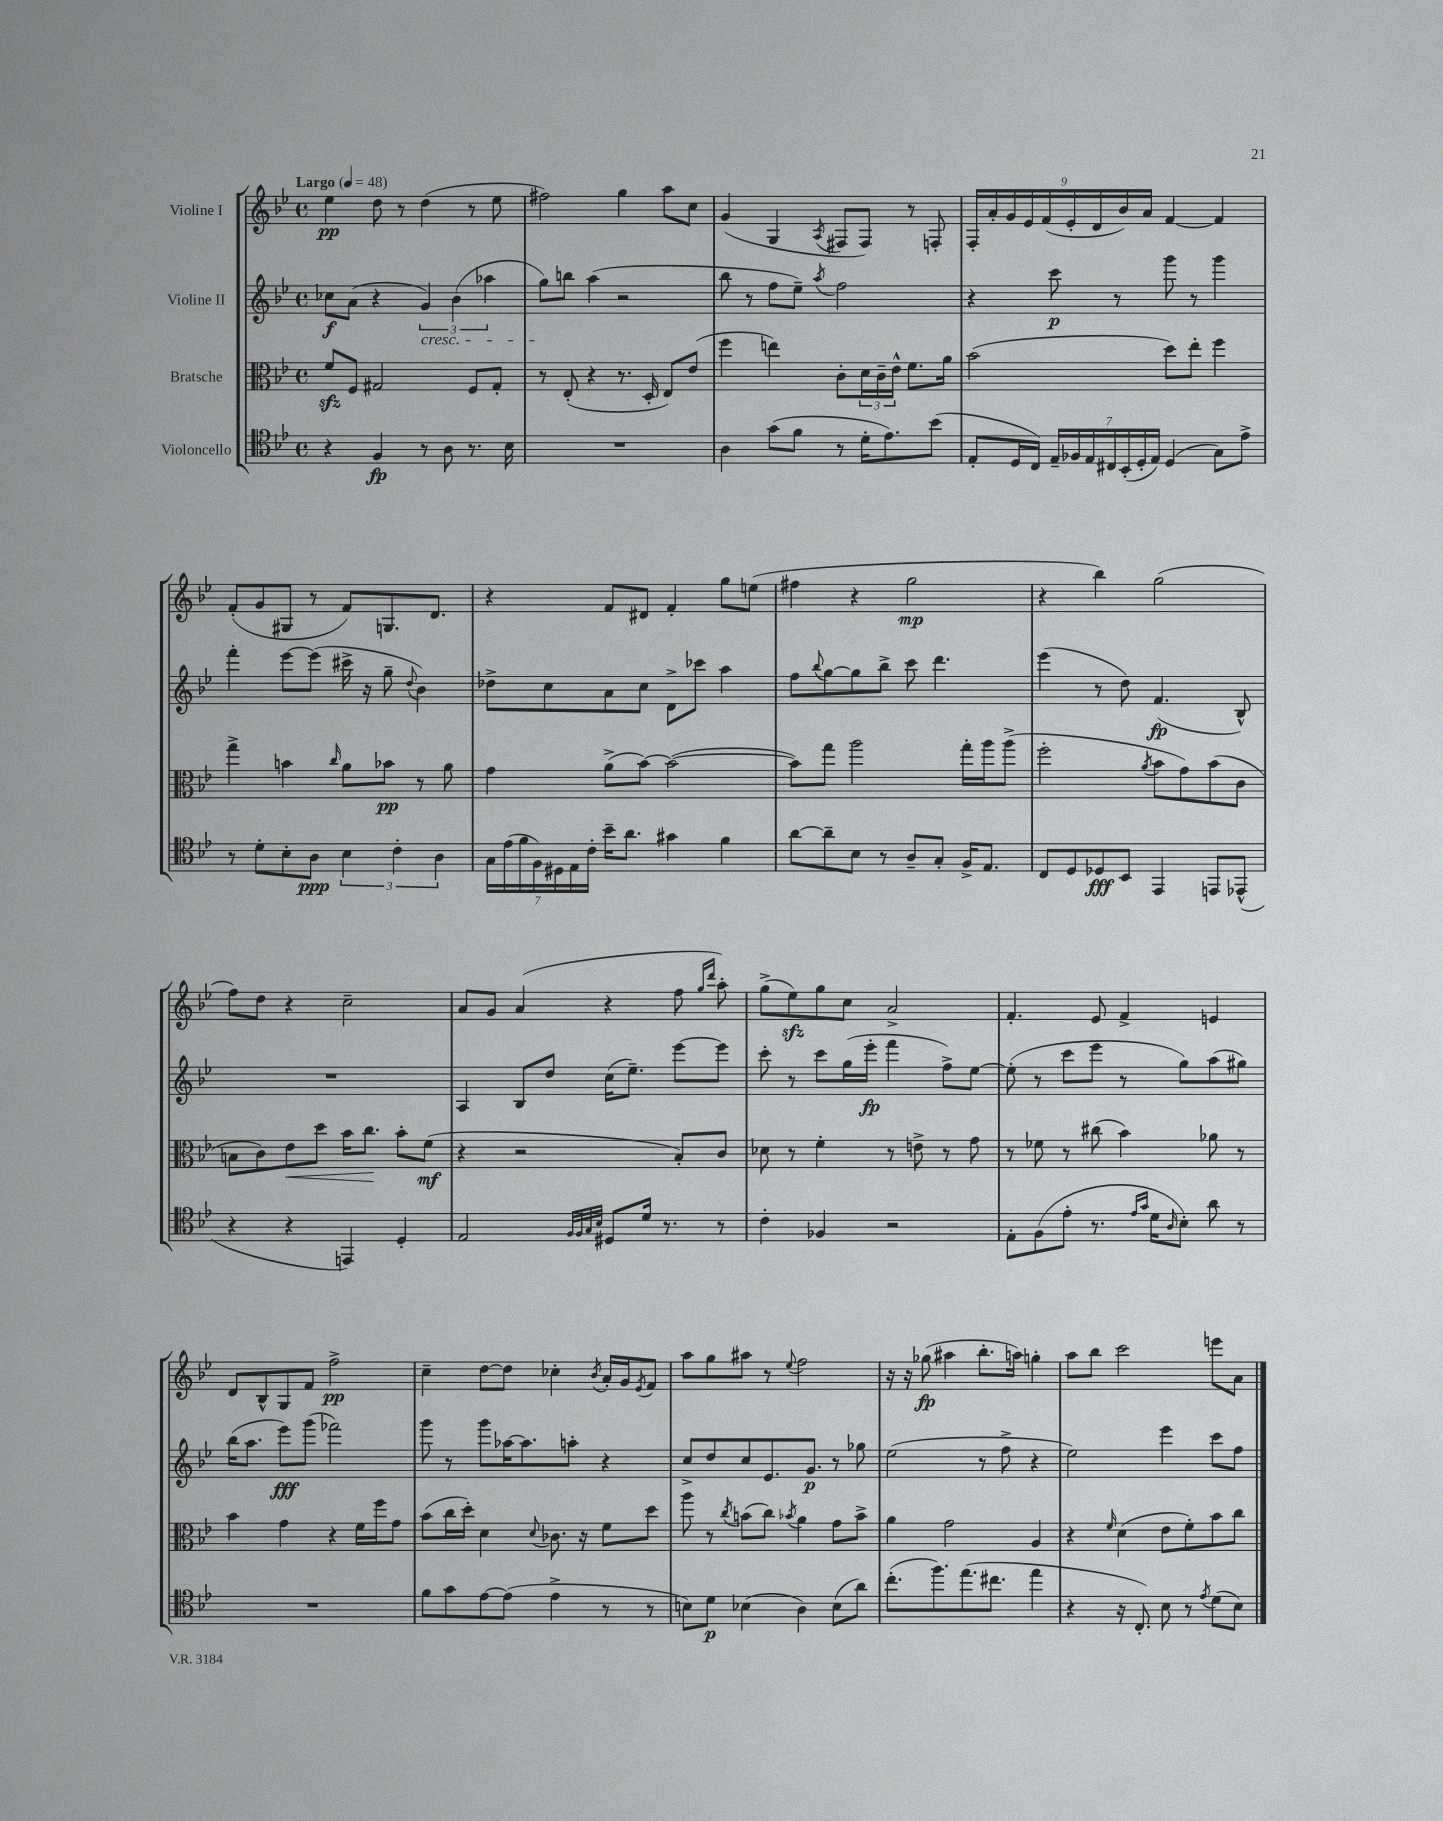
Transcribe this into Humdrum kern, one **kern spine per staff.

**kern	**dynam	**kern	**dynam	**kern	**dynam	**kern	**dynam
*part4	*part4	*part3	*part3	*part2	*part2	*part1	*part1
*staff4	*staff4	*staff3	*staff3	*staff2	*staff2	*staff1	*staff1
*I"Violoncello	*	*I"Bratsche	*	*I"Violine II	*	*I"Violine I	*
*clefC4	*	*clefC3	*	*clefG2	*	*clefG2	*
*k[b-e-]	*	*k[b-e-]	*	*k[b-e-]	*	*k[b-e-]	*
*M4/4	*	*M4/4	*	*M4/4	*	*M4/4	*
*met(c)	*	*met(c)	*	*met(c)	*	*met(c)	*
*MM48	*	*MM48	*	*MM48	*	*MM48	*
=1	=1	=1	=1	=1	=1	=1	=1
!	!	!	!	!	!	!LO:TX:a:B:t=Largo	!
4r	.	8fzz/L	.	8cc-X\L	f	4ee-\	pp
.	.	8F/J	.	(8a\J	.	.	.
4F/	fp	2G#X/	.	4r	.	8dd\	.
.	.	.	.	.	.	8r	.
!	!	!	!	!LO:TX:b:i:t=cresc.	!	!	!
8r	.	.	.	6g/)	.	(4dd\	.
8A\	.	.	.	.	.	.	.
.	.	.	.	(6b-\	.	.	.
8.r	.	8F/L	.	.	.	8r	.
.	.	.	.	6aa-X\	.	.	.
.	.	8G#'/J	.	.	.	8ee-\	.
16B-\	.	.	.	.	.	.	.
=2	=2	=2	=2	=2	=2	=2	=2
1r	.	8r	.	8gg\L)	.	2ff#X\)	.
.	.	(8E-'/	.	8bbn\J	.	.	.
.	.	4r	.	(4aa\	.	.	.
.	.	8.r	.	2r	.	4gg\	.
.	.	16D'/	.	.	.	.	.
.	.	8E-/L)	.	.	.	8aa\L	.
.	.	(8e-/J	.	.	.	8cc\J	.
=3	=3	=3	=3	=3	=3	=3	=3
4A\	.	4ff\	.	8bb-\	.	(4g/	.
.	.	.	.	8r	.	.	.
(8g\L	.	4een\)	.	8ff\L	.	4G/	.
8f\J	.	.	.	8ee-~\J)	.	.	.
.	.	.	.	8qaa/	.	8qA/	.
8r	.	8c'\L	.	2ff\	.	8F#X/L	.
16d'\KL	.	24d\L	.	.	.	8F#/J)	.
.	.	24c~\	.	.	.	.	.
8.e-\)	.	.	.	.	.	.	.
.	.	24e-^^\JJ	.	.	.	.	.
.	.	8.f\L	.	.	.	8r	.
(8b-\J	.	.	.	.	.	8Fn'/	.
.	.	16a\Jk	.	.	.	.	.
=4	=4	=4	=4	=4	=4	=4	=4
8E-'/L	.	(2b-\	.	4r	.	18F'/LL	.
.	.	.	.	.	.	18a'/	.
.	.	.	.	.	.	18g/	.
16D/L	.	.	.	.	.	.	.
.	.	.	.	.	.	18e-/	.
16C/JJ)	.	.	.	.	.	.	.
.	.	.	.	.	.	(18f/	.
28E-~/LL	.	.	.	8ccc\	p	.	.
.	.	.	.	.	.	18e-'/	.
28F-X/	.	.	.	.	.	.	.
28E-/	.	.	.	.	.	.	.
.	.	.	.	.	.	18d/	.
28C#X/	.	.	.	.	.	.	.
.	.	.	.	8r	.	.	.
.	.	.	.	.	.	18b-/)	.
(28BB-'/	.	.	.	.	.	.	.
28D'/	.	.	.	.	.	.	.
.	.	.	.	.	.	18a/JJ	.
28E-/JJ)	.	.	.	.	.	.	.
(4D/	.	8dd\L)	.	8ggg\	.	[4f/	.
.	.	8ee-'\J	.	8r	.	.	.
8G\L)	.	4ff\	.	4ggg\	.	4f/]	.
8e-^\J	.	.	.	.	.	.	.
!!LO:LB:g=z
=5	=5	=5	=5	=5	=5	=5	=5
8r	.	4gg^\	.	4fff'\	.	(8f'/L	.
8d'\L	.	.	.	.	.	8g/	.
8B-'\	.	4bn\	.	[8eee-\L	.	8G#X/J	.
8A\J	ppp	.	.	(8eee-\J]	.	8r	.
.	.	16qqcc/	.	.	.	.	.
6B-\	.	8a\L	.	16ccc#X^\	.	8f/L)	.
.	.	.	.	16r	.	.	.
.	.	8b-X\J	pp	8gg~\	.	8.Gn/	.
6c'\	.	.	.	.	.	.	.
.	.	.	.	8qqdd/	.	.	.
.	.	8r	.	4b-\)	.	.	.
.	.	.	.	.	.	8.d/J	.
6A\	.	.	.	.	.	.	.
.	.	8a\	.	.	.	.	.
=6	=6	=6	=6	=6	=6	=6	=6
28G\LL	.	4g\	.	8dd-X^\L	.	4r	.
(28e-\	.	.	.	.	.	.	.
28f\	.	.	.	.	.	.	.
28F\)	.	.	.	.	.	.	.
.	.	.	.	8cc\	.	.	.
28D#X\	.	.	.	.	.	.	.
28E-\	.	.	.	.	.	.	.
28c'\JJ	.	.	.	.	.	.	.
16b-~\KL	.	(8a^\L	.	8a\	.	8f/L	.
8.a\J	.	.	.	.	.	.	.
.	.	[8b-\J)	.	8cc\J	.	8d#X/J	.
4g#X\	.	(2b-\_	.	8d^\L	.	4f'/	.
.	.	.	.	8ccc-X\J	.	.	.
4f\	.	.	.	4aa\	.	8gg\L	.
.	.	.	.	.	.	(8een\J	.
=7	=7	=7	=7	=7	=7	=7	=7
[8a\L	.	8b-\L])	.	8ff\L	.	4ff#X\	.
.	.	.	.	8qqbb-/	.	.	.
8a~\]	.	8gg\J	.	[8gg\	.	.	.
8B-\J	.	2aa\	.	8gg\]	.	4r	.
8r	.	.	.	8bb-^\J	.	.	.
8A~/L	.	.	.	8ccc\	.	2gg\	mp
8G'/J	.	.	.	4.ddd\	.	.	.
16F^/KL	.	16gg'\LL	.	.	.	.	.
8.E-/J	.	16aa\J	.	.	.	.	.
.	.	(8aa^\J	.	.	.	.	.
=8	=8	=8	=8	=8	=8	=8	=8
8C/L	.	2ff'\	.	(4eee-\	.	4r	.
8D/	.	.	.	.	.	.	.
8D-X/	fff	.	.	8r	.	4bb-\)	.
8BB-/J	.	.	.	8dd\)	.	.	.
.	.	8qa/	.	.	.	.	.
4EE-/	.	8b-\L	.	(4.f/	fp	(2gg\	.
.	.	8g\)	.	.	.	.	.
8EEn/L	.	(8b-\	.	.	.	.	.
(8EE-X^^/J	.	8c\J	.	8B-^^/)	.	.	.
!!LO:LB:g=z
=9	=9	=9	=9	=9	=9	=9	=9
4r	.	8Bn\L	.	1r	.	8ff\L)	.
.	.	8c\)	.	.	.	8dd\J	.
!	!	!	!LO:HP:b	!	!	!	!
4r	.	8e-\	<	.	.	4r	.
.	.	8dd\J	.	.	.	.	.
4EEn/)	.	16b-\KL	.	.	.	2cc~\	.
.	.	8.cc\J	.	.	.	.	.
4D'/	.	8b-'\L	[	.	.	.	.
.	.	(8f\J	mf	.	.	.	.
=10	=10	=10	=10	=10	=10	=10	=10
2E-/	.	4r	.	4A/	.	8a/L	.
.	.	.	.	.	.	8g/J	.
.	.	2r	.	8B-/L	.	(4a/	.
.	.	.	.	8dd/J	.	.	.
32qqF/LLL	.	.	.	.	.	.	.
32qqF/	.	.	.	.	.	.	.
32qqG/	.	.	.	.	.	.	.
32qqB-/JJJ	.	.	.	.	.	.	.
8D#X/L	.	.	.	(16cc\KL	.	4r	.
.	.	.	.	8.ee-~\J)	.	.	.
16d/Jk	.	.	.	.	.	.	.
8.r	.	.	.	.	.	.	.
.	.	8B-'/L)	.	[8eee-\L	.	8ff\	.
.	.	.	.	.	.	16qqgg/LL	.
.	.	.	.	.	.	16qqddd/JJ	.
8r	.	8c/J	.	8eee-\J]	.	8aa'\)	.
=11	=11	=11	=11	=11	=11	=11	=11
4c'\	.	8d-X\	.	8ccc'\	.	(8gg^\L	.
.	.	8r	.	8r	.	8ee-zz\)	.
4F-X/	.	4f'\	.	8ccc\L	.	8gg\	.
.	.	.	.	(16gg\L	.	8cc\J	.
.	.	.	.	16eee-'\JJ	fp	.	.
2r	.	8r	.	4fff\	.	2a^/	.
.	.	8en^\	.	.	.	.	.
.	.	8r	.	8ff^\L)	.	.	.
.	.	8g\	.	[8ee-\J	.	.	.
=12	=12	=12	=12	=12	=12	=12	=12
8E-'\L	.	8r	.	(8ee-'\]	.	4.f'/	.
(8F\	.	8f-X\	.	8r	.	.	.
8e-'\J	.	8r	.	8ccc\L	.	.	.
8.r	.	(8cc#X\	.	8eee-\J	.	8e-/	.
.	.	4b-\)	.	8r	.	4f^/	.
16qqe-/LL	.	.	.	.	.	.	.
16qqg/JJ	.	.	.	.	.	.	.
16d\KL	.	.	.	.	.	.	.
16qqA/	.	.	.	.	.	.	.
8B-'\J)	.	.	.	8gg\L)	.	.	.
8a\	.	8a-X\	.	(8aa\	.	4en/	.
8r	.	8r	.	8gg#X\J)	.	.	.
!!LO:LB:g=z
=13	=13	=13	=13	=13	=13	=13	=13
1r	.	4b-\	.	(16bb-\KL	.	8d/L	.
.	.	.	.	8.aa\J	.	.	.
.	.	.	.	.	.	8B-^^/	.
.	.	4g\	.	8eee-\L)	fff	8G/	.
.	.	.	.	(8ggg\J	.	8f/J	.
.	.	4r	.	2fff-X\)	.	2ff^\	pp
.	.	16f\LL	.	.	.	.	.
.	.	16ff\J	.	.	.	.	.
.	.	8g\J	.	.	.	.	.
=14	=14	=14	=14	=14	=14	=14	=14
8f\L	.	(8b-\L	.	8ggg\	.	4cc~\	.
8g\	.	16cc\L	.	8r	.	.	.
.	.	16dd'\JJ)	.	.	.	.	.
[8e-\	.	4d\	.	8ggg\L	.	[8dd\L	.
(8e-\J]	.	.	.	[16aa-X\K	.	8dd\J]	.
.	.	.	.	8.aa-\]	.	.	.
.	.	8qqd/	.	.	.	.	.
4e-^\	.	8.c-X\	.	.	.	4cc-X'\	.
.	.	.	.	8aan'\J	.	.	.
.	.	16r	.	.	.	.	.
.	.	.	.	.	.	8qb-/	.
8r	.	8f\L	.	4r	.	16a'/LL	.
.	.	.	.	.	.	16g/J	.
.	.	.	.	.	.	8qe-/	.
8r	.	8dd\J	.	.	.	8f/J	.
=15	=15	=15	=15	=15	=15	=15	=15
8Bn\L)	.	8aa\	.	8cc^/L	.	8aa\L	.
8d\J	p	8r	.	8dd/	.	8gg\	.
.	.	8qcc/	.	.	.	.	.
(4B-X\	.	(8bn\L	.	8cc/	.	8aa#X\J	.
.	.	8cc\J)	.	8.e-/	.	8r	.
.	.	8qb-X/	.	.	.	8qqee-/	.
4A\)	.	4a\	.	.	.	2ff\	.
.	.	.	.	8.g/J	p	.	.
(8B-\L	.	8g\L	.	8r	.	.	.
8a\J)	.	8b-^\J	.	8gg-X\	.	.	.
=16	=16	=16	=16	=16	=16	=16	=16
(8.cc'\L	.	4a\	.	(2ee-\	.	16r	.
.	.	.	.	.	.	16r	.
.	.	.	.	.	.	(8gg-X\	fp
8.ff\)	.	.	.	.	.	.	.
.	.	2g\	.	.	.	4aa#X\	.
(8.ee-\	.	.	.	.	.	.	.
.	.	.	.	8r	.	8.bb-'\L	.
8.cc#X\J	.	.	.	.	.	.	.
.	.	.	.	8ff^\	.	.	.
.	.	.	.	.	.	16aan\Jk)	.
4ee-\	.	4A/	.	4r	.	4ggn'\	.
=17	=17	=17	=17	=17	=17	=17	=17
4r	.	4r	.	2ee-\)	.	8aa\L	.
.	.	.	.	.	.	8bb-\J	.
.	.	16qqf/	.	.	.	.	.
16r	.	(4d\	.	.	.	2ccc\	.
8.C'/)	.	.	.	.	.	.	.
8B-\	.	8e-\L	.	4eee-\	.	.	.
8r	.	8f'\)	.	.	.	.	.
8qe-/	.	.	.	.	.	.	.
(8d\L	.	8b-\	.	8ccc\L	.	8eeen\L	.
8B-\J)	.	8cc\J	.	8ff\J	.	8a\J	.
==	==	==	==	==	==	==	==
*-	*-	*-	*-	*-	*-	*-	*-
